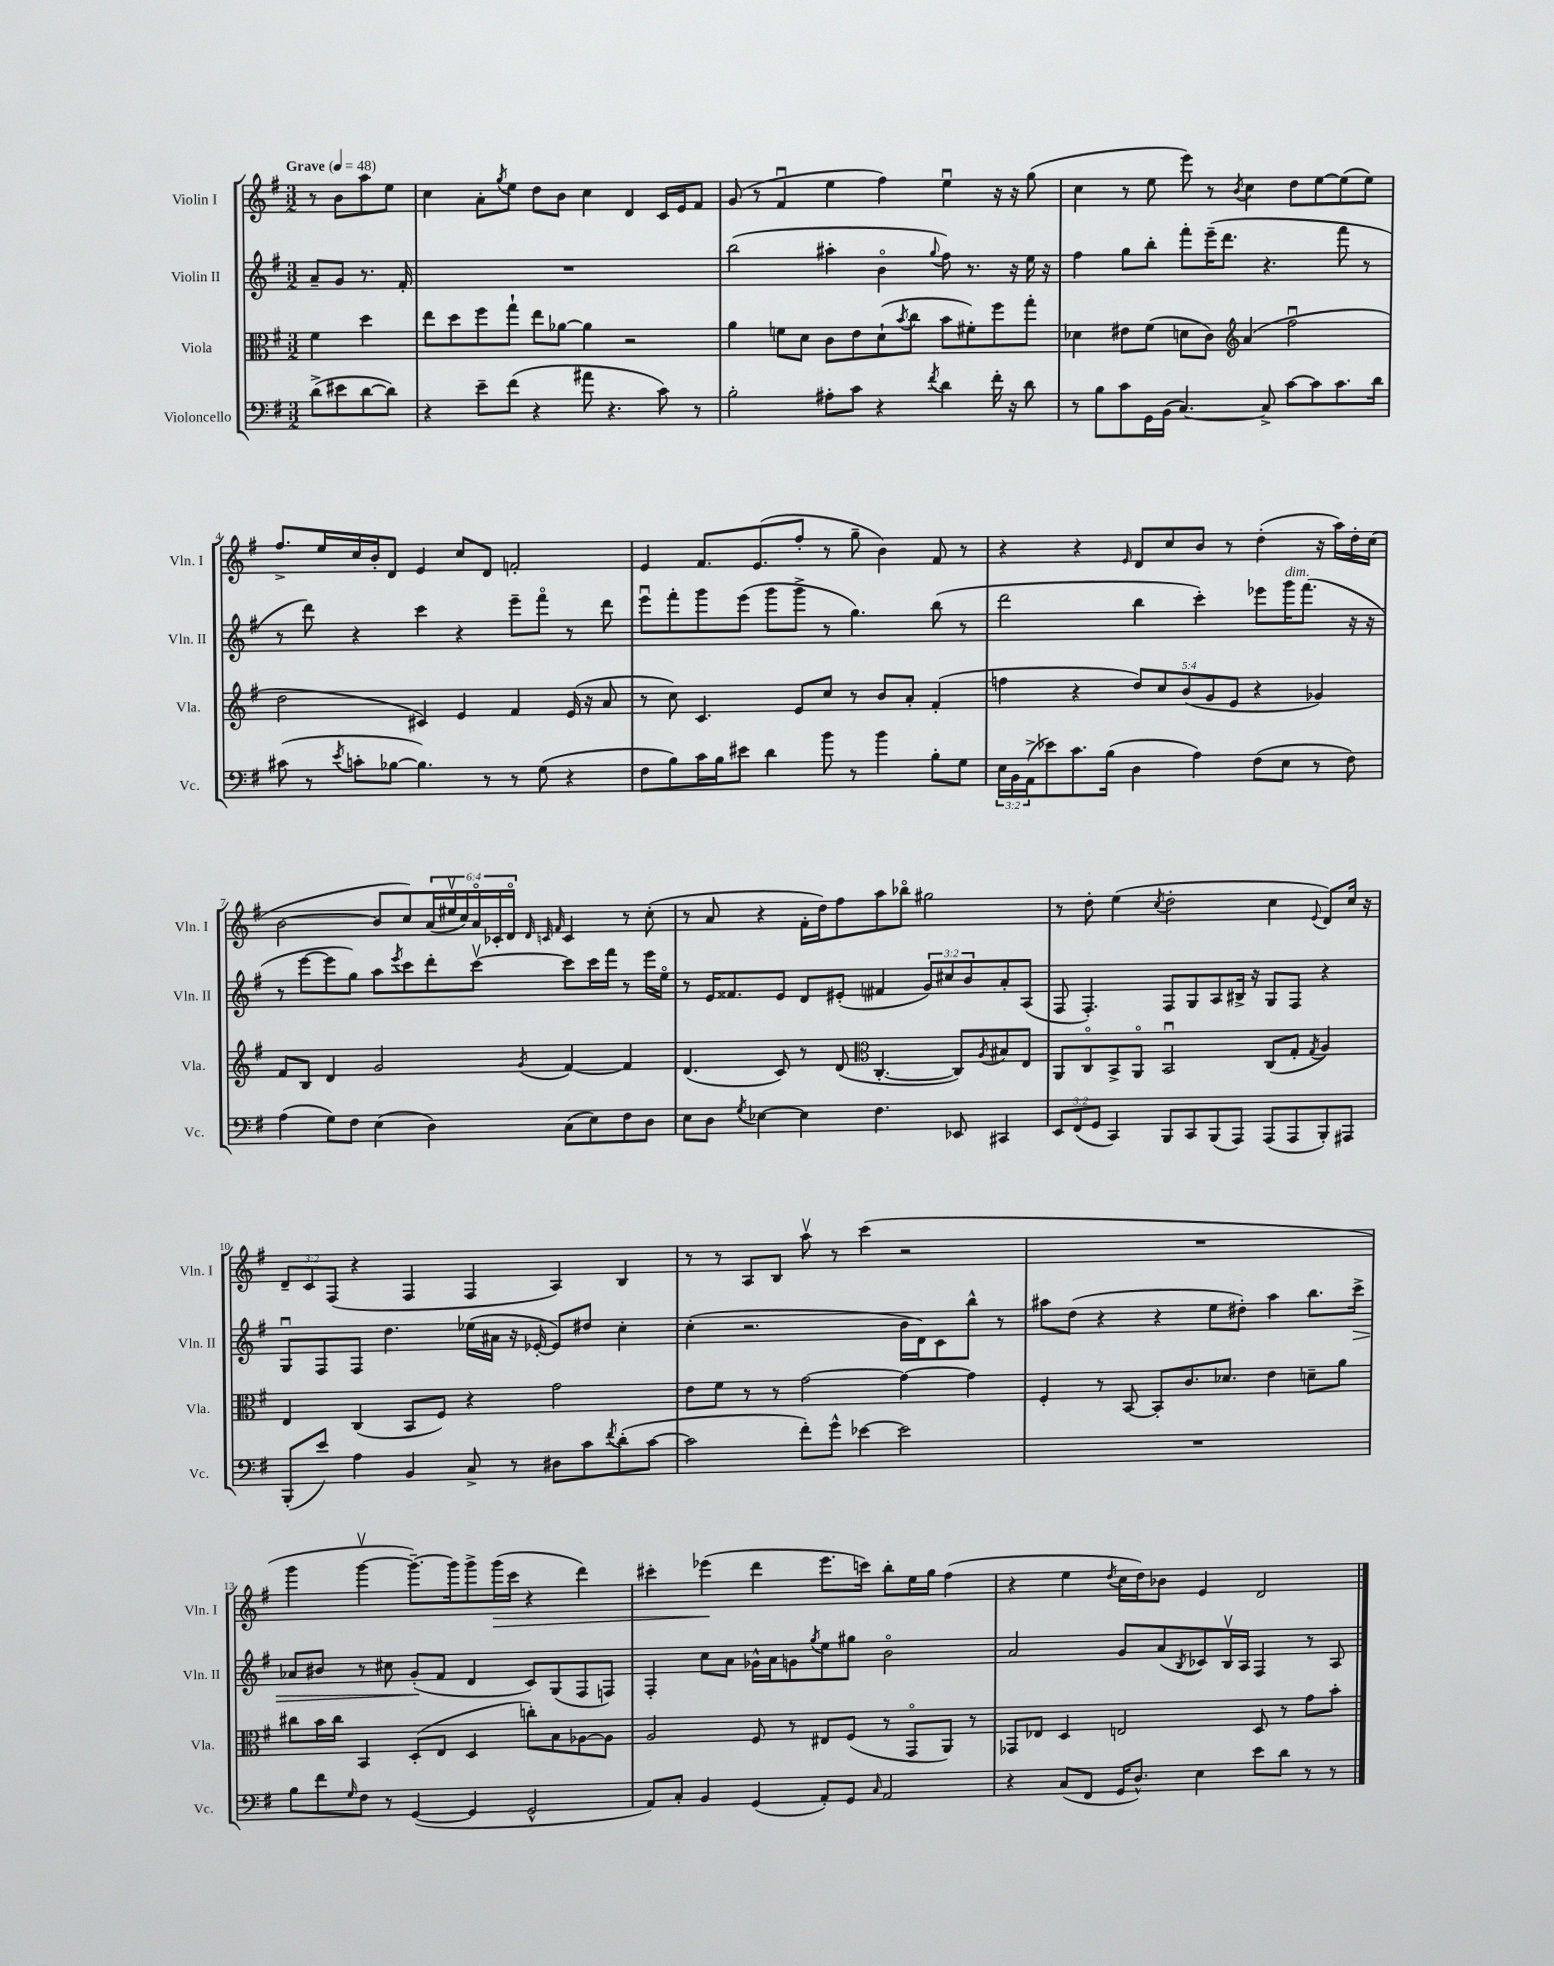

**kern	**kern	**kern	**kern
*staff4	*staff3	*staff2	*staff1
*clefF4	*clefC3	*clefG2	*clefG2
*k[f#]	*k[f#]	*k[f#]	*k[f#]
*M3/2	*M3/2	*M3/2	*M3/2
*MM48	*MM48	*MM48	*MM48
(8d^	4f#	8a~	8r
8e#	.	8g	8b
[8d	4dd	8.r	8aa
8d])	.	.	8ee
.	.	16f#'	.
=	=	=	=
4r	8ee	1.r	4cc
.	8dd	.	.
8e~	8ff#	.	8a'
.	.	.	8qgg
(8f#	8gg`	.	8ee
4r	8ee	.	8dd
.	[8a-	.	8b
8a#	4a-]	.	4cc
4.r	.	.	.
.	2r	.	4d
8c)	.	.	16c
.	.	.	16e
8r	.	.	8f#
=	=	=	=
2B'	4a	(2bb	(8g
.	.	.	8r
.	8f	.	4f#u
.	8d	.	.
8A#'	8c	4aa#'	4ee
8c	8e	.	.
4r	(8d`	4bo	4ff#)
.	8qb	.	.
.	8cc	.	.
8qf#	.	8qqgg	.
4d	8b	8ff#)	4eeu
.	8f#')	8.r	.
16f#'	8ff#	.	16r
16r	.	16r	16r
8d	8gg'	16ee	(8gg
.	.	16r	.
=	=	=	=
8r	4d-	4ff#	4cc
8B	.	.	.
8c	8e#	8gg	8r
16GG	(8f#	8bb'	8ee
(16BB	.	.	.
[4.C)	8d	8fff#'	8eee)
.	8c)	(16eee~	8r
.	.	8.ddd	.
*	*clefG2	*	*
.	.	.	8qb
.	(4a	.	4cc
8C^]	.	4.r	.
[8c	2ff#u	.	8dd
8c]	.	.	[8ee
8.c	.	8fff#	(8ee]
.	.	8r	8ee)
16d	.	.	.
=	=	=	=
(8c#	2dd	8r	8.ff#^
8r	.	8ddd)	.
.	.	.	16ee
8qe	.	.	.
8c'	.	4r	16cc
.	.	.	16b'
[8B-	.	.	8d
4.B-])	4c#)	4ccc	4e
.	4e	4r	8cc
8r	.	.	8d
8r	4f#	8eee~	2f'
(8G	.	8fff#o	.
4r	(16e	8r	.
.	16r	.	.
.	8a	8ddd	.
=	=	=	=
8F#	8r	8eeeu	4e
8B)	8cc)	8fff#'	.
16c	4.c	8ggg	8.f#
16B	.	.	.
8e#	.	(8eee	.
.	.	.	(8.e
4d	.	8ggg	.
.	8e	8ggg^	8ff#'
8b	8cc	8r	8r
8r	8r	4.gg)	8gg~
4b	8b	.	4b)
.	8a'	.	.
8B'	(4f#'	(8bb	8f#
8G	.	8r	8r
=	=	=	=
24E	4ff	2ddd	4r
24BB	.	.	.
(24AA^	.	.	.
8e-)	.	.	.
8.c	4r	.	4r
(16B	.	.	.
.	.	.	16qqe
4D	10dd)	4bb	8d
.	10cc	.	.
.	.	.	8cc
.	(10b	.	.
4A)	.	4ccc')	8b
.	10g	.	.
.	.	.	8r
.	10e	.	.
(8F#	4r	8eee-	(4dd'
8E	.	16ggg	.
.	.	(8.fff#	.
8r	4g-)	.	16r
.	.	.	16aa)
8F#)	.	16r	16dd'
.	.	16r	(16cc
=	=	=	=
(4A	8f#	8r	[2b
.	8B	[8eee	.
8G)	4d	8eee]	.
8F#	.	8gg)	.
(4E	2g	8aa	8b]
.	.	8qeee	.
.	.	8ccc	8cc)
4D)	.	8ddd'	(24a
.	.	.	24ee#v
.	.	.	24cc)
.	.	[8cccv	24ao
.	.	.	24c-'
.	.	.	24do
.	.	.	32qqd
.	.	.	32qqc
.	8qg	.	32qqf#
(8C	[4f#	8ccc]	4c
8E)	.	16ccc	.
.	.	16fff#	.
8F#	4f#]	8r	8r
8D	.	16eee	(8cc'
.	.	16eeo	.
=	=	=	=
8E	(4.d	8r	8r
8D	.	16e	8a
.	.	8.f##	.
8qG	.	.	.
[4E-	.	.	4r
.	8c)	8e	.
4E-]	8r	8d	16f#'
.	.	.	16dd)
.	(8d	(8e#'	8ff#
*	*clefC3	*	*
4.F#	[4.C'	4f#	8aa
.	.	.	8bb-o
.	.	12g)	2gg#
.	.	12cc#	.
8EE-	8C])	.	.
.	.	12b	.
.	8qA	.	.
4CC#	8B#	8a'	.
.	8E	(8A	.
=	=	=	=
12EE	8AA	8F#	8r
(12FF#	.	.	.
.	8Co	4.F#')	8dd'
12GG	.	.	.
4CC)	8BB^	.	(4ee
.	8AAo	.	.
.	.	.	8qcc
8BBB	2BBu	8F#	2dd'
8CC	.	8G	.
(8BBB	.	8A	.
8AAA)	.	16B#^	.
.	.	16r	.
(8AAA	(8C	8G	4cc
8AAA	8G'	8F#	.
.	8qG	.	8qqe
8BBB')	4A)	4r	8d)
8AAA#	.	.	16cc
.	.	.	16r
=	=	=	=
(8BBB'	4E	8Gu	12d~
.	.	.	12c
8e)	.	8F#	.
.	.	.	(12F#
4A	(4C	8F#	4r
.	.	4.dd	.
4BB	8BB	.	4F#
.	8F#)	.	.
8C^	4r	(16ee-	4F#
.	.	16a#	.
8r	.	16r	.
.	.	[16e-'	.
8D#	2g	8e-])	4A)
8c	.	8dd#	.
8qf#	.	.	.
(8d'	.	4cc'	4B
[8c	.	.	.
=	=	=	=
2c]	8e	(4cc'	8r
.	8f#	.	8r
.	8r	2.r	8A
.	8r	.	8B
8f#')	[2g	.	8aav
8g^^	.	.	8r
[4e-	.	.	(4ccc
2e-]	4g_	16b	2r
.	.	16d)	.
.	.	8c	.
.	4g]	8bb^^	.
.	.	8r	.
=	=	=	=
1.r	4F#'	8aa#	1.r
.	.	(8dd	.
.	8r	4r	.
.	[8BB	.	.
.	8BB']	4r	.
.	8.c	.	.
.	.	8ee	.
.	8.d-	.	.
.	.	8dd#')	.
.	4e	4aa#	.
.	8d~	8.bb	.
.	8a	.	.
.	.	16ccc^	.
=	=	=	=
8B	8cc#	8a-	4ggg
8f#	16b	8b#	.
.	16cc#	.	.
16qqG	.	.	.
8F#	4BB	8r	[4gggv
8r	.	8cc#	.
([4GG	(8D'	(8g'	8.ggg~_)
.	8E	8f#	.
.	.	.	16ggg]
4GG]	4D	4d	8ggg^
.	.	.	(16ggg
.	.	.	16ccc
2GG^^	8cc')	8c)	4r
.	8B	(8G	.
.	[8A-	8F#	4ddd)
.	8A-]	8F)	.
=	=	=	=
8AA)	2A	4F#'	4ccc#'
8C'	.	.	.
4BB	.	8cc	(4eee-
.	.	8a	.
(4GG	8F#	16g-^^	4ddd
.	.	16a	.
.	8r	8g	.
.	.	8qgg	.
8AA')	8E#	8ee	8.eee-
8GG	(8F#	8gg#	.
.	.	.	16ccc)
16qqC	.	.	.
2AA	8r	2bo	8bb'
.	8GGo	.	16ee
.	.	.	16gg
.	8AA)	.	(4ff#
.	8r	.	.
=	=	=	=
4r	8GG-	2a	4r
.	8E-	.	.
(8C	4D	.	4ee
8FF#	.	.	.
.	.	.	8qdd
16GG	2E	8g	16cc
8.D^^)	.	.	16dd)
.	.	(8a	8b-
.	.	8qB	.
4E	.	8c-)	4e
.	.	16Bv	.
.	.	16A	.
8e	8D	4F#	2d
8d	8r	.	.
8r	8g	8r	.
8r	8b'	8A	.
==	==	==	==
*-	*-	*-	*-
